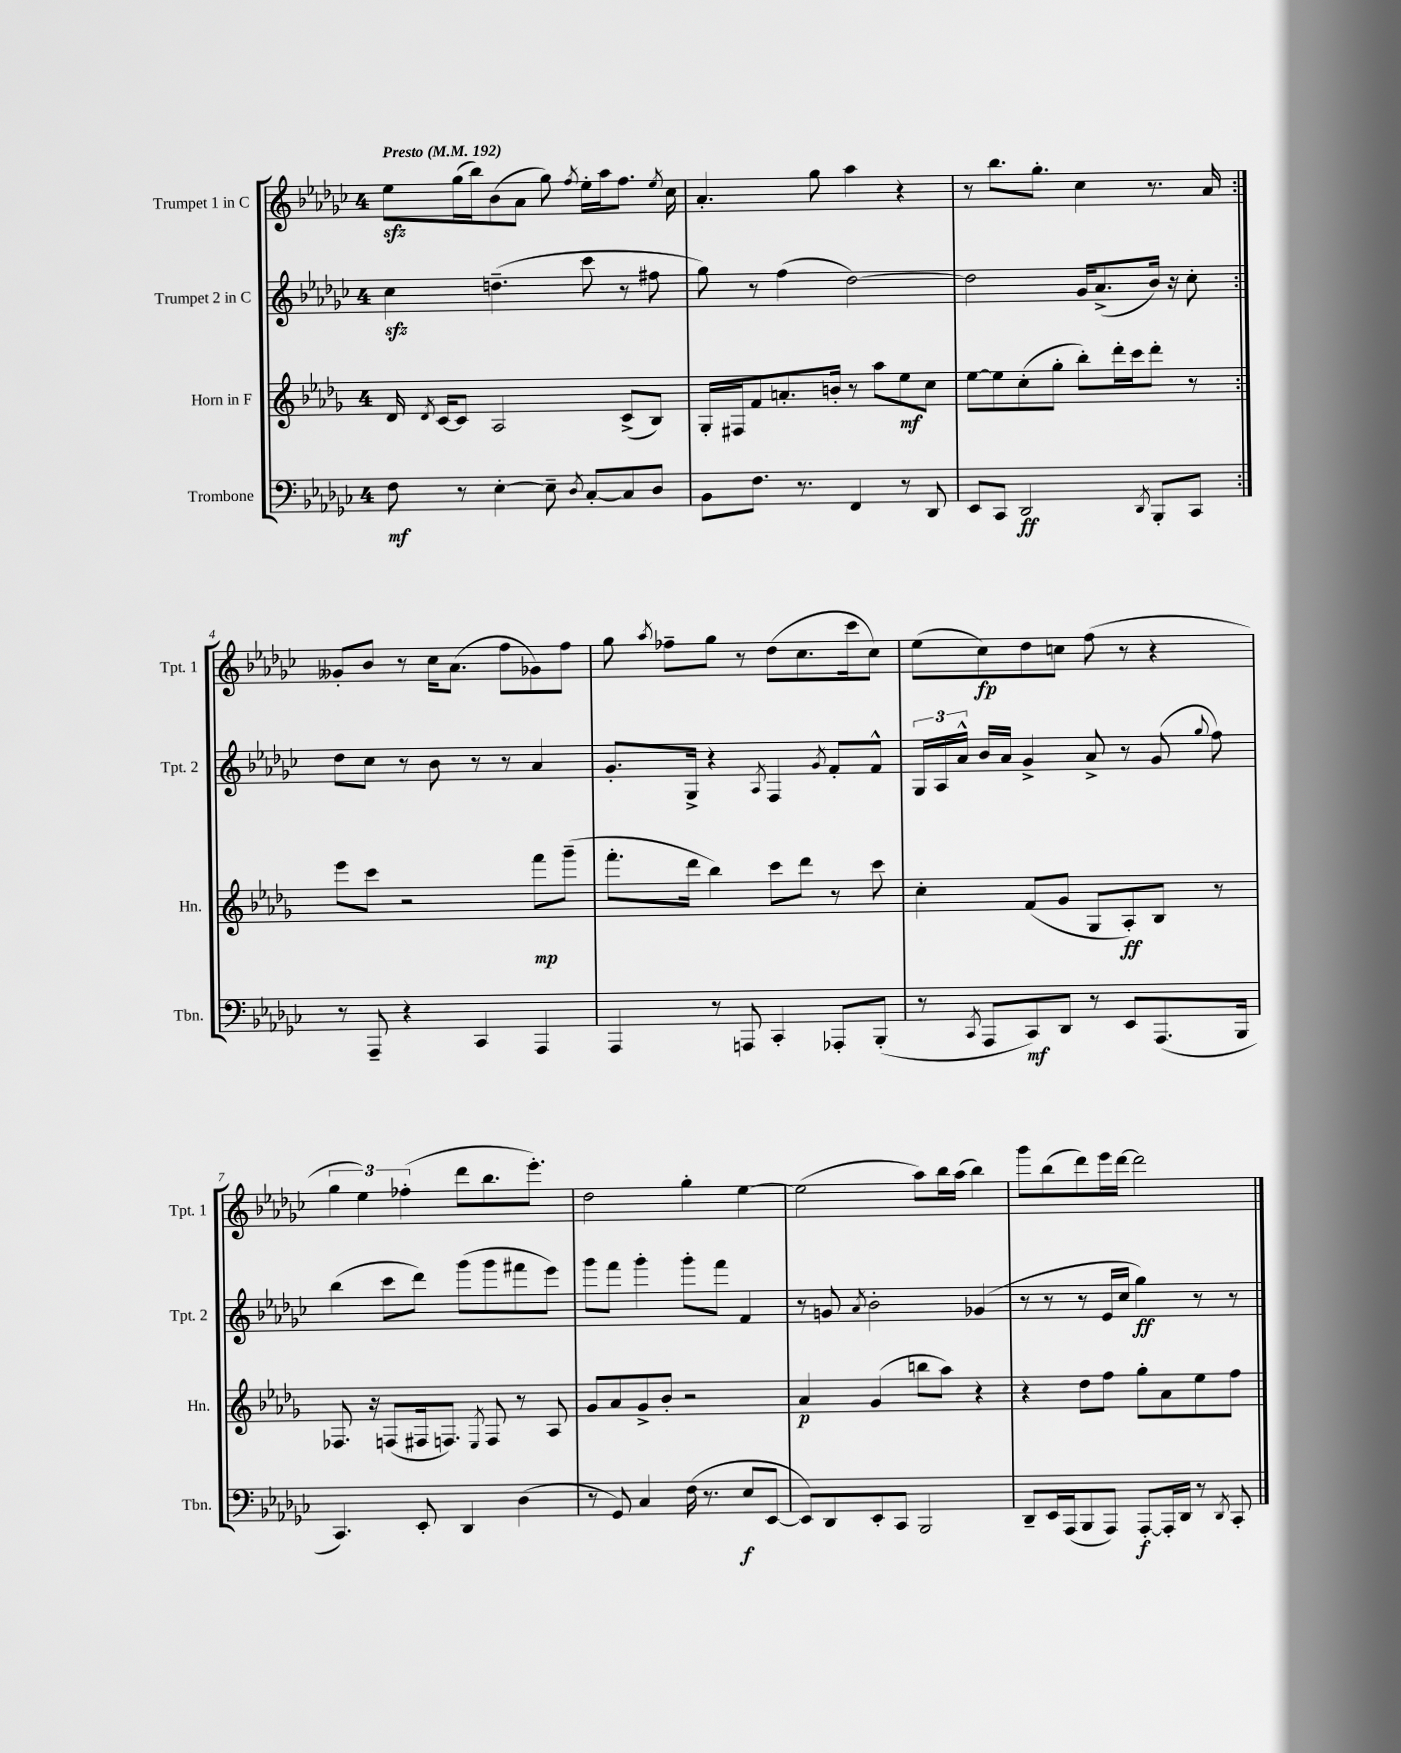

**kern	**dynam	**kern	**dynam	**kern	**dynam	**kern	**dynam
*part4	*part4	*part3	*part3	*part2	*part2	*part1	*part1
*staff4	*staff4	*staff3	*staff3	*staff2	*staff2	*staff1	*staff1
*I"Trombone	*	*I"Horn in F	*	*I"Trumpet 2 in C	*	*I"Trumpet 1 in C	*
*I'Tbn.	*	*I'Hn.	*	*I'Tpt. 2	*	*I'Tpt. 1	*
*clefF4	*	*clefG2	*	*clefG2	*	*clefG2	*
*k[b-e-a-d-g-c-]	*	*k[b-e-a-d-g-]	*	*k[b-e-a-d-g-c-]	*	*k[b-e-a-d-g-c-]	*
*M4/4	*	*M4/4	*	*M4/4	*	*M4/4	*
*MM192	*	*MM192	*	*MM192	*	*MM192	*
=1	=1	=1	=1	=1	=1	=1	=1
!	!	!	!	!	!	!LO:TX:a:B:t=Presto	!
8F\	mf	16d-/	.	4cc-zz\	.	8ee-zz\L	.
.	.	8qd-/	.	.	.	.	.
.	.	[16c/KL	.	.	.	.	.
8r	.	8c/J]	.	.	.	(16gg-\L	.
.	.	.	.	.	.	16bb-\J)	.
[4E-'\	.	2A-/	.	(4.ddn~\	.	(8b-\	.
.	.	.	.	.	.	8a-\J	.
8E-~\]	.	.	.	.	.	8gg-\)	.
8qD-/	.	.	.	.	.	8qff/	.
[8C-'/L	.	.	.	8ccc-\	.	16ee-'\LL	.
.	.	.	.	.	.	16aa-\J	.
8C-/]	.	(8c^/L	.	8r	.	8.ff\J	.
8D-/J	.	8B-/J)	.	8ff#X\	.	.	.
.	.	.	.	.	.	8qee-/	.
.	.	.	.	.	.	16cc-\	.
=2	=2	=2	=2	=2	=2	=2	=2
8BB-\L	.	16G-'/LL	.	8gg-\)	.	4.a-'/	.
.	.	16F#X/J	.	.	.	.	.
8.F\J	.	8f/	.	8r	.	.	.
.	.	8.an'/	.	(4ff\	.	.	.
8.r	.	.	.	.	.	.	.
.	.	.	.	.	.	8gg-\	.
.	.	16bn'/Jk	.	.	.	.	.
4FF/	.	8r	.	[2dd-\)	.	4aa-\	.
.	.	8aa-\L	.	.	.	.	.
8r	.	8ee-\	mf	.	.	4r	.
8DD-/	.	8cc\J	.	.	.	.	.
=3	=3	=3	=3	=3	=3	=3	=3
8EE-/L	.	[8ee-\L	.	2dd-\]	.	8r	.
8CC-/J	.	8ee-\]	.	.	.	8.bb-\L	.
2DD-/	ff	(8cc'\	.	.	.	.	.
.	.	.	.	.	.	8.gg-'\J	.
.	.	8gg-'\J	.	.	.	.	.
.	.	8bb-'\L)	.	16g-/KL	.	4cc-\	.
.	.	.	.	(8.a-^/	.	.	.
.	.	16ddd-'\L	.	.	.	.	.
.	.	16ccc\J	.	.	.	.	.
8qDD-/	.	.	.	.	.	.	.
8BBB-'/L	.	8ddd-'\J	.	16b-/Jk)	.	8.r	.
.	.	.	.	16r	.	.	.
8CC-/J	.	8r	.	8cc-'\	.	.	.
.	.	.	.	.	.	16a-/	.
!!LO:LB:g=z
=4:|!	=4:|!	=4:|!	=4:|!	=4:|!	=4:|!	=4:|!	=4:|!
8r	.	8eee-\L	.	8dd-\L	.	8g--X'/L	.
8AAA-~/	.	8ccc\J	.	8cc-\J	.	8b-/J	.
4r	.	2r	.	8r	.	8r	.
.	.	.	.	8b-\	.	16cc-\KL	.
.	.	.	.	.	.	(8.a-\J	.
4CC-/	.	.	.	8r	.	.	.
.	.	.	.	8r	.	8ff\L	.
4AAA-/	.	8fff\L	mp	4a-/	.	8g-X\)	.
.	.	(8ggg-~\J	.	.	.	8ff\J	.
=5	=5	=5	=5	=5	=5	=5	=5
4AAA-/	.	8.fff'\L	.	8.g-'/L	.	8gg-\	.
.	.	.	.	.	.	8qaa-/	.
.	.	.	.	.	.	8ff-X~\L	.
.	.	16ddd-\Jk	.	16G-^/Jk	.	.	.
8r	.	4bb-\)	.	4r	.	8gg-\J	.
8AAAn/	.	.	.	.	.	8r	.
.	.	.	.	8qA-/	.	.	.
4CC-'/	.	8ccc\L	.	4F/	.	(8dd-\L	.
.	.	8ddd-\J	.	.	.	8.cc-\	.
.	.	.	.	8qg-/	.	.	.
8AAA-X'/L	.	8r	.	8f'/L	.	.	.
.	.	.	.	.	.	16ccc-\k	.
(8BBB-'/J	.	8ccc\	.	8f^^/J	.	8cc-\J)	.
=6	=6	=6	=6	=6	=6	=6	=6
8r	.	4cc'\	.	24G-/LL	.	(8ee-\L	.
.	.	.	.	24A-/	.	.	.
.	.	.	.	24a-^^/JJ	.	.	.
8qCC-/	.	.	.	.	.	.	.
8AAA-/L	.	.	.	16b-/LL	.	8cc-\)	fp
.	.	.	.	16a-/JJ	.	.	.
8CC-/)	mf	(8f/L	.	4g-^/	.	8dd-\	.
8DD-/J	.	8g-/J	.	.	.	8ccn\J	.
8r	.	8G-/L	.	8a-^/	.	(8ff\	.
8EE-/L	.	8A-'/)	ff	8r	.	8r	.
(8.AAA-/	.	8B-/J	.	(8g-/	.	4r	.
.	.	.	.	8qqgg-/	.	.	.
.	.	8r	.	8ff\)	.	.	.
16BBB-/Jk	.	.	.	.	.	.	.
!!LO:LB:g=z
=7	=7	=7	=7	=7	=7	=7	=7
4.CC-/)	.	8.F-X/	.	(4bb-\	.	6gg-\	.
.	.	.	.	.	.	6ee-\)	.
.	.	16r	.	.	.	.	.
.	.	(8Fn/L	.	8ccc-\L	.	.	.
.	.	.	.	.	.	(6ff-X'\	.
8EE-'/	.	16F#X/k	.	8ddd-\J)	.	.	.
.	.	8.Fn/J)	.	.	.	.	.
4DD-/	.	.	.	(8ggg-\L	.	8ddd-\L	.
.	.	8qE-/	.	.	.	.	.
.	.	8F/	.	8ggg-\	.	8.bb-\	.
(4D-\	.	8r	.	8fff#X\	.	.	.
.	.	.	.	.	.	8.eee-'\J)	.
.	.	8A-/	.	8eee-\J)	.	.	.
=8	=8	=8	=8	=8	=8	=8	=8
8r	.	8g-/L	.	8ggg-\L	.	2dd-\	.
8GG-/)	.	8a-/	.	8fff\J	.	.	.
4C-/	.	8g-^/	.	4ggg-'\	.	.	.
.	.	8b-'/J	.	.	.	.	.
(16F\	.	2r	.	8ggg-'\L	.	4gg-'\	.
8.r	.	.	.	.	.	.	.
.	.	.	.	8fff\J	.	.	.
8E-/L	f	.	.	4f/	.	[4ee-\	.
[8EE-/J	.	.	.	.	.	.	.
=9	=9	=9	=9	=9	=9	=9	=9
8EE-/L])	.	4a-/	p	8r	.	(2ee-\]	.
8DD-/	.	.	.	8gn/	.	.	.
.	.	.	.	8qa-/	.	.	.
8EE-'/	.	(4g-/	.	2b-'\	.	.	.
8CC-/J	.	.	.	.	.	.	.
2BBB-/	.	8bbn\L	.	.	.	8aa-\L)	.
.	.	8aa-\J)	.	.	.	16bb-\L	.
.	.	.	.	.	.	(16aa-\JJ	.
.	.	4r	.	(4g-X/	.	4bb-\)	.
=10	=10	=10	=10	=10	=10	=10	=10
8DD-~/L	.	4r	.	8r	.	8ggg-\L	.
16EE-/L	.	.	.	8r	.	(8bb-\	.
(16AAA-/J	.	.	.	.	.	.	.
8BBB-/	.	8dd-\L	.	8r	.	8ddd-\)	.
8AAA-/J)	.	8ff\J	.	16e-/LL	.	16eee-\L	.
.	.	.	.	16cc-/JJ	.	[16ddd-\JJ	.
[8AAA-'/L	f	8gg-'\L	.	4gg-\)	ff	2ddd-\]	.
16AAA-'/L]	.	8a-\	.	.	.	.	.
16DD-/JJ	.	.	.	.	.	.	.
8r	.	8ee-\	.	8r	.	.	.
8qDD-/	.	.	.	.	.	.	.
8CC-'/	.	8ff\J	.	8r	.	.	.
==	==	==	==	==	==	==	==
*-	*-	*-	*-	*-	*-	*-	*-
